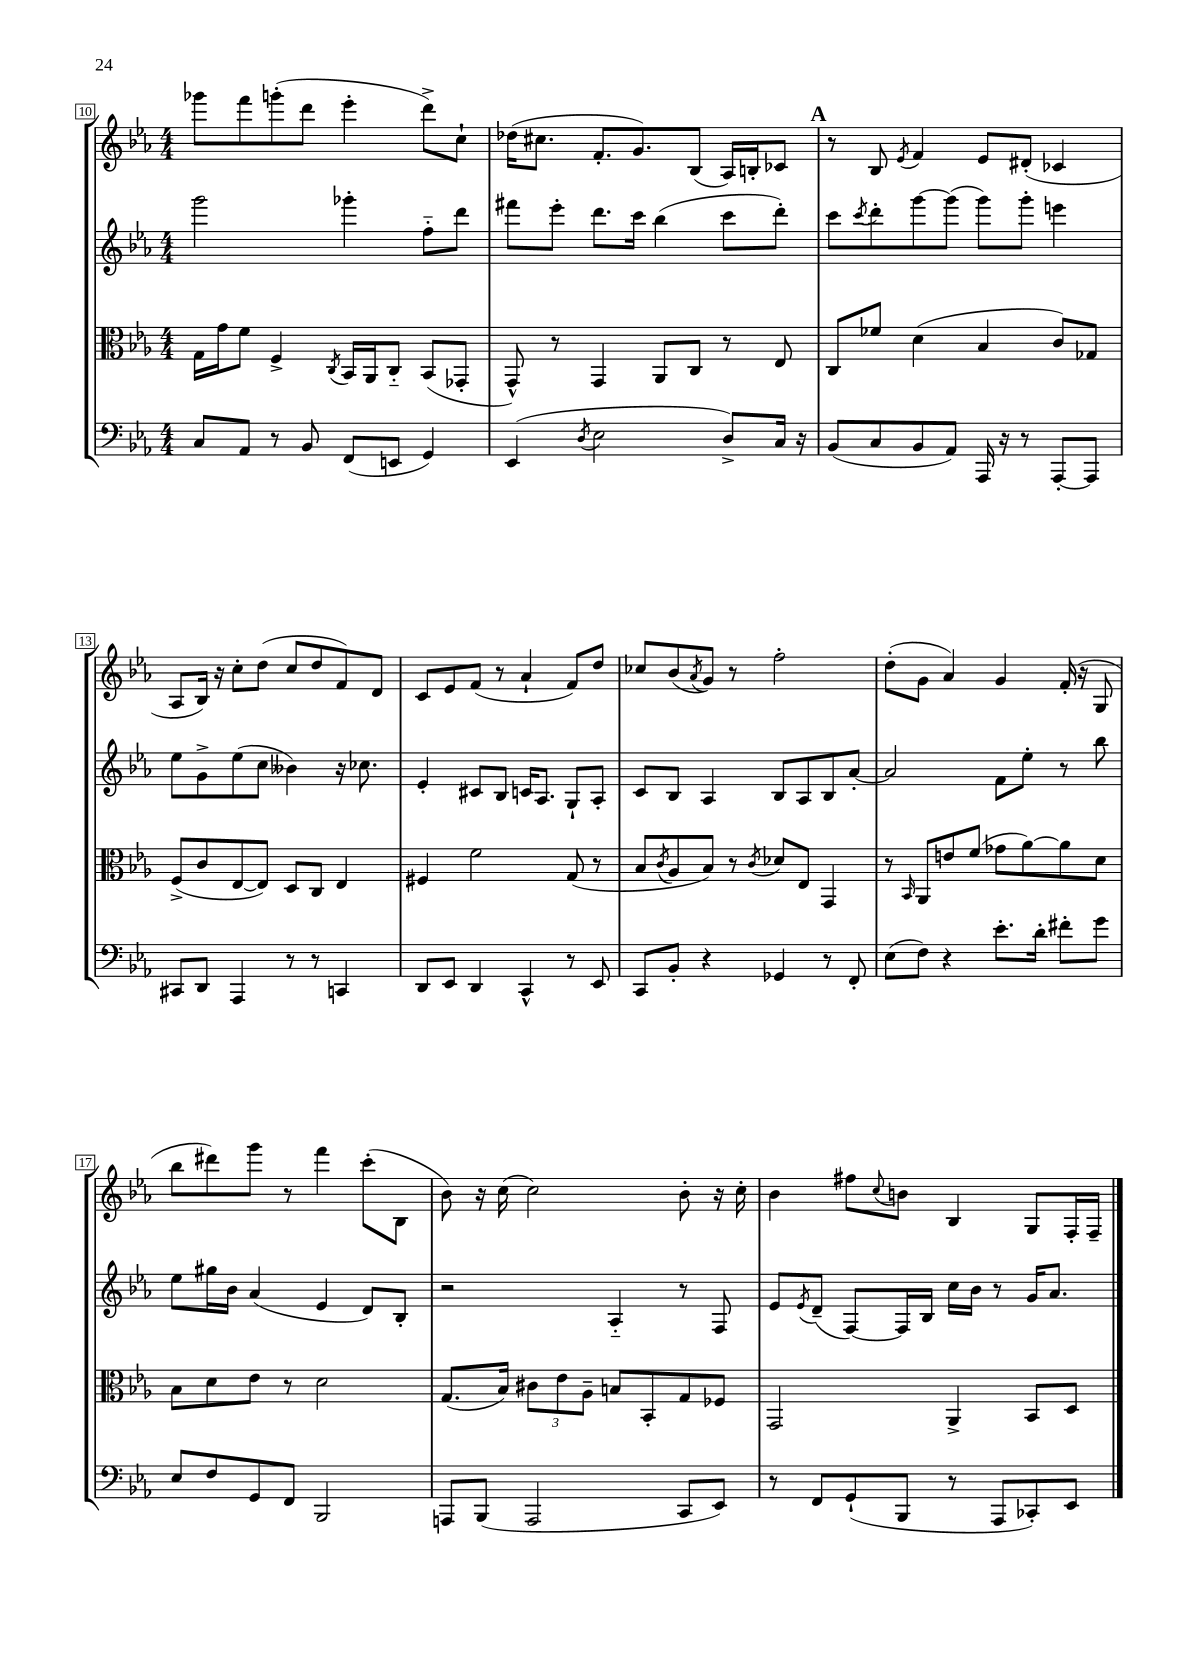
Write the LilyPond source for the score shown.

<<
\new StaffGroup <<
\new Staff = "s0" {
    \clef treble \key ees \major \numericTimeSignature \time 4/4
    ges'''8 f'''8 g'''8-.( d'''8 ees'''4-. d'''8->) c''8-! |
    des''16( cis''8. f'8.-. g'8.) bes8( aes16) b16-. ces'8 |
    \mark \markup { \bold "A" } r8 bes8 \acciaccatura { ees'8 } f'4 ees'8 dis'8-.( ces'4 |
    aes8 bes16) r16 c''8-. d''8( c''8 d''8 f'8) d'8 |
    c'8 ees'8 f'8( r8 aes'4-! f'8) d''8 |
    ces''8 bes'8( \acciaccatura { aes'8 } g'8) r8 f''2-. |
    d''8-.( g'8 aes'4) g'4 f'16-.( r16 g8 |
    bes''8 dis'''8) g'''8 r8 f'''4 c'''8-.( bes8 |
    bes'8) r16 c''16( c''2) bes'8-. r16 c''16-. |
    bes'4 fis''8 \appoggiatura { c''8 } b'8 bes4 g8 f16-. f16-- \bar "|." |
}
\new Staff = "s1" {
    \clef treble \key ees \major \numericTimeSignature \time 4/4
    g'''2 ges'''4-. f''8-_ d'''8 |
    fis'''8 ees'''8-. d'''8. c'''16 bes''4( c'''8 d'''8-.) |
    \mark \markup { \bold "A" } c'''8 \acciaccatura { c'''8 } d'''8-. g'''8~ g'''8( g'''8) g'''8-. e'''4 |
    ees''8 g'8-> ees''8( c''8 beses'4) r16 ces''8. |
    ees'4-. cis'8 bes8 c'16 aes8. g8-! aes8-. |
    c'8 bes8 aes4 bes8 aes8 bes8 aes'8~-. |
    aes'2 f'8 ees''8-. r8 bes''8 |
    ees''8 gis''16 bes'16 aes'4( ees'4 d'8) bes8-. |
    r2 aes4-_ r8 f8 |
    ees'8 \acciaccatura { ees'8 } d'8--( f8~) f16 bes16 c''16 bes'16 r8 g'16 aes'8. \bar "|." |
}
\new Staff = "s2" {
    \clef alto \key ees \major \numericTimeSignature \time 4/4
    g16 g'16 f'8 f4-> \acciaccatura { c8 } bes,16 aes,16 c8-_ bes,8( ges,8-. |
    g,8-^) r8 g,4 aes,8 c8 r8 ees8 |
    \mark \markup { \bold "A" } c8 fes'8 d'4( bes4 c'8) ges8 |
    f8->( c'8 ees8~ ees8) d8 c8 ees4 |
    fis4 f'2 g8( r8 |
    bes8 \acciaccatura { c'8 } aes8 bes8) r8 \acciaccatura { c'8 } des'8 ees8 g,4 |
    r8 \grace { bes,16 } aes,8 e'8 f'8( ges'8 aes'8~) aes'8 d'8 |
    bes8 d'8 ees'8 r8 d'2 |
    g8.( bes16) \tuplet 3/2 { cis'8 ees'8 aes8-- } b8 bes,8-. g8 fes8 |
    g,2 aes,4-> bes,8 d8 \bar "|." |
}
\new Staff = "s3" {
    \clef bass \key ees \major \numericTimeSignature \time 4/4
    c8 aes,8 r8 bes,8 f,8( e,8 g,4) |
    ees,4( \acciaccatura { d8 } ees2 d8->) c16 r16 |
    \mark \markup { \bold "A" } bes,8( c8 bes,8 aes,8) aes,,16 r16 r8 aes,,8~-. aes,,8 |
    cis,8 d,8 aes,,4 r8 r8 c,4 |
    d,8 ees,8 d,4 c,4-^ r8 ees,8 |
    c,8 bes,8-. r4 ges,4 r8 f,8-. |
    ees8( f8) r4 ees'8.-. d'16-. fis'8-. g'8 |
    ees8 f8 g,8 f,8 bes,,2 |
    a,,8 bes,,8( a,,2 c,8 ees,8) |
    r8 f,8 g,8-!( bes,,8 r8 aes,,8 ces,8-.) ees,8 \bar "|." |
}
>>
>>
\layout { \context { \Score currentBarNumber = #10 \override BarNumber.stencil = #(make-stencil-boxer 0.1 0.3 ly:text-interface::print) } }
